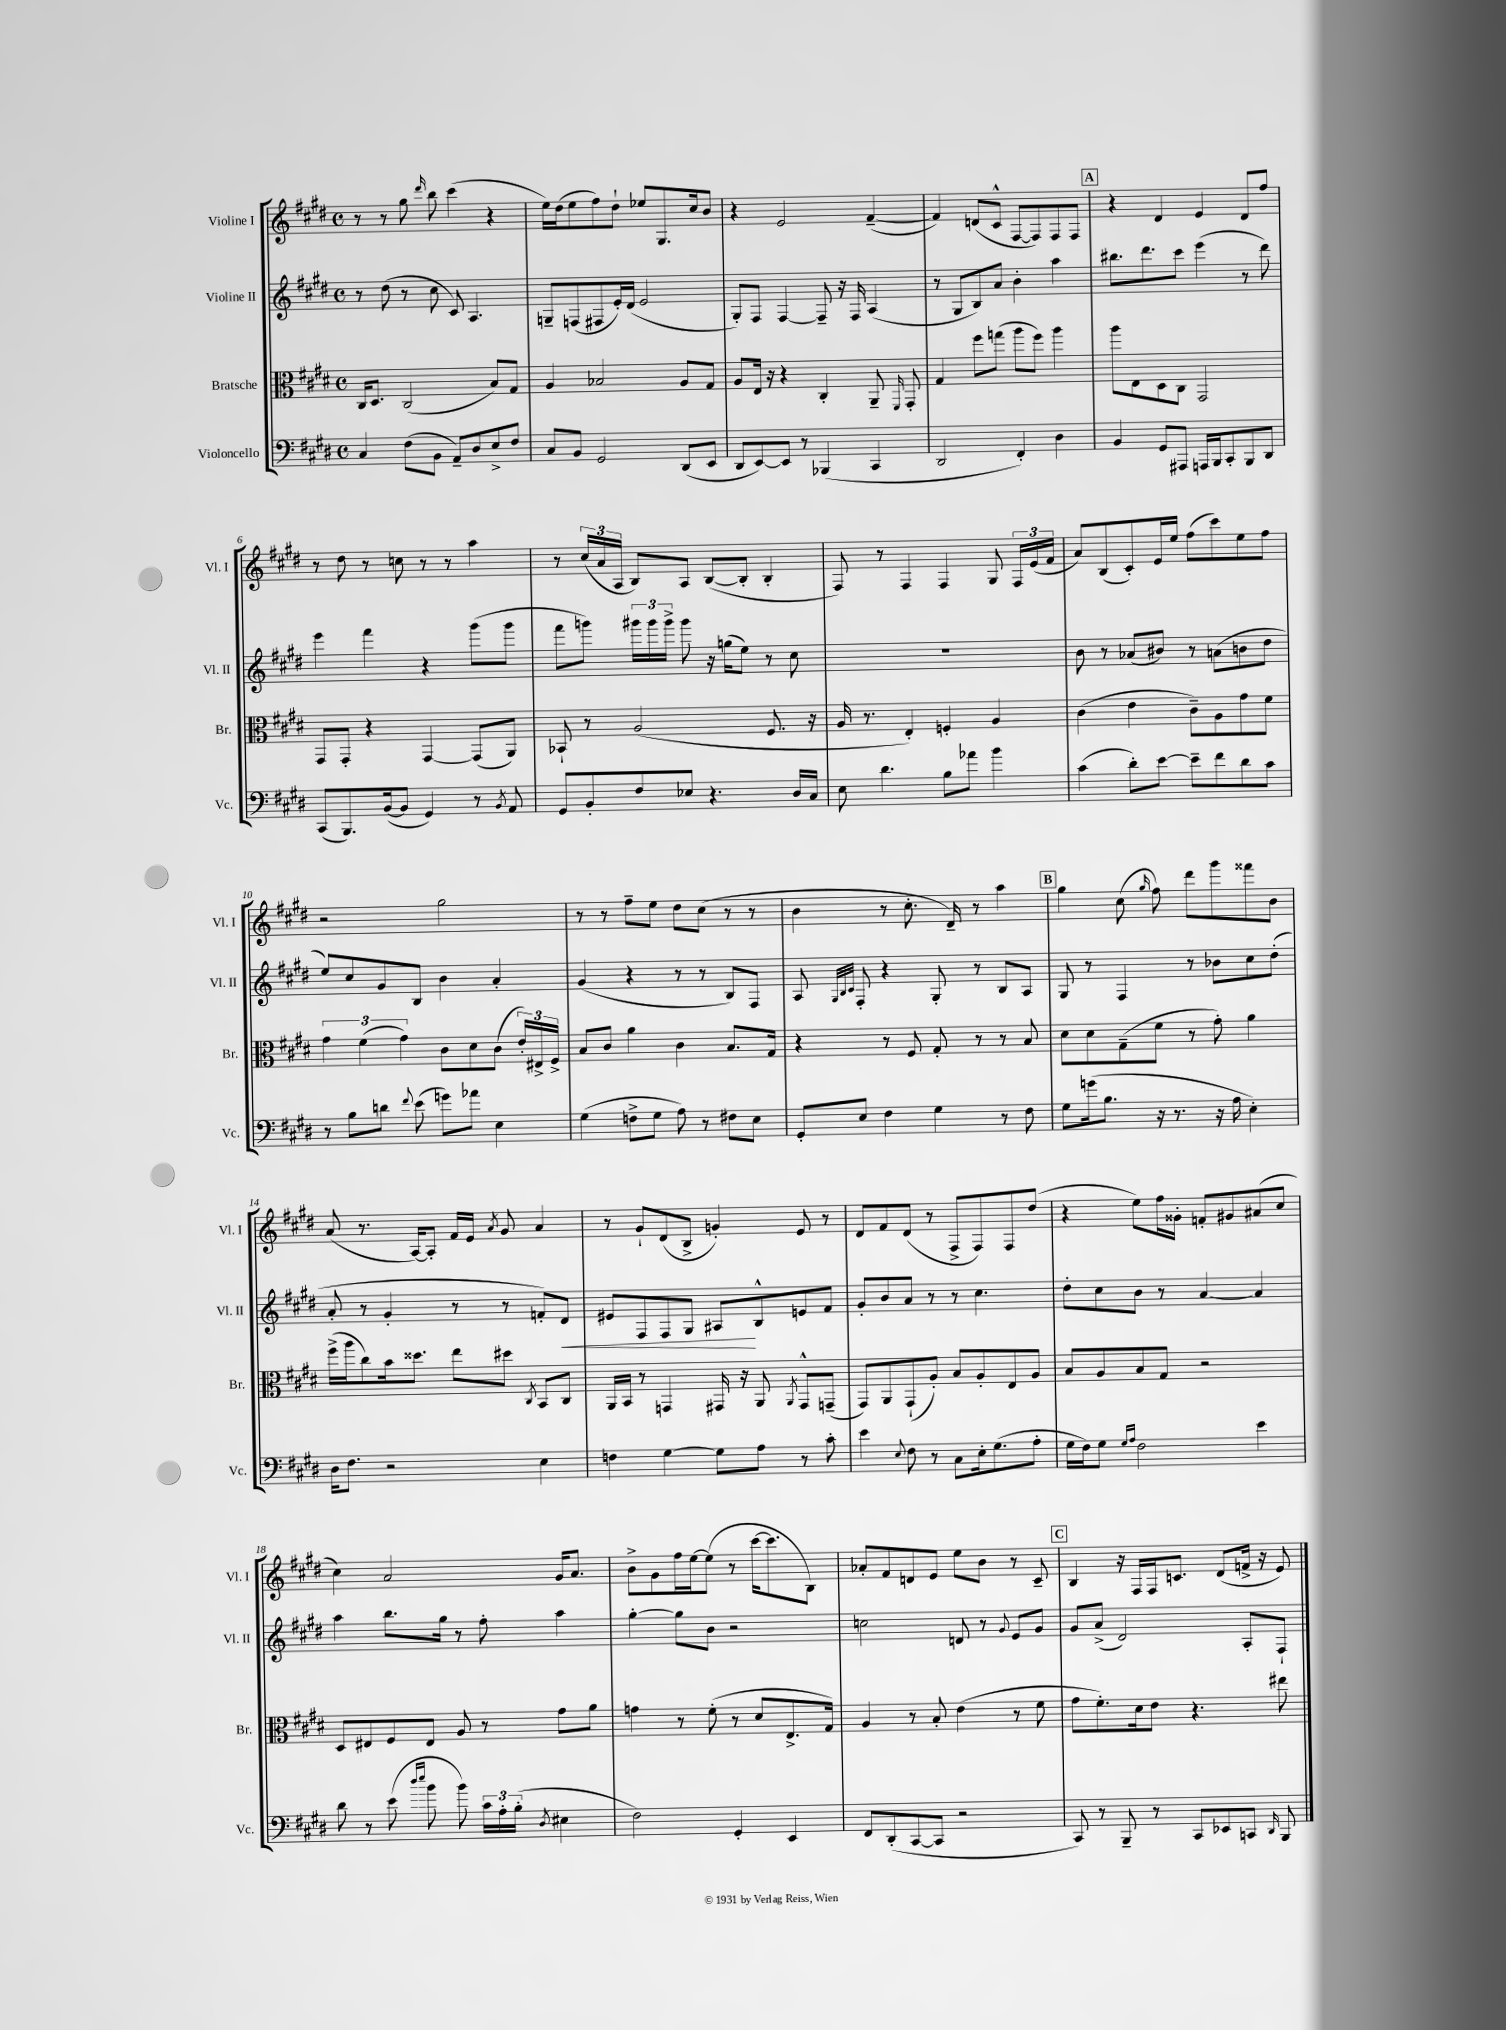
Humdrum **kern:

**kern	**kern	**kern	**kern
*staff4	*staff3	*staff2	*staff1
*clefF4	*clefC3	*clefG2	*clefG2
*k[f#c#g#d#]	*k[f#c#g#d#]	*k[f#c#g#d#]	*k[f#c#g#d#]
*M4/4	*M4/4	*M4/4	*M4/4
*met(c)	*met(c)	*met(c)	*met(c)
4C#	16C#	8r	8r
.	8.D#	.	.
.	.	(8dd#	8r
(8F#	(2C#	8r	8gg#
.	.	.	16qqddd#
8BB	.	8cc#	8bb
8AA~)	.	8c#)	(4ccc#
8D#	.	4.A	.
8E^	8B)	.	4r
8F#	8G#	.	.
=	=	=	=
8C#	4A	8G~	16ee)
.	.	.	(16dd#
8BB	.	(8F	8ee
2GG#	2B-	8F#	8ff#)
.	.	16e')	8dd#`
.	.	(16d#	.
.	.	2e	8ee-
.	.	.	8.G#
(8DD#	8A	.	.
.	.	.	16cc#
8EE	8G#	.	8b
=	=	=	=
8DD#	8A	8G#')	4r
[8EE)	16E	8F#	.
.	16r	.	.
8EE]	4r	[4F#	2e
8r	.	.	.
(4BBB-	4C#'	8F#~]	.
.	.	16r	.
.	.	16F#	.
4CC#	8AA~	(4A	([4f#~
.	16qqFF#	.	.
.	8GG#'	.	.
=	=	=	=
2DD#	4G#	8r	4f#])
.	.	8G#	.
.	8ff#	8B)	(8d
.	(8gg	8a	8c#^^
4FF#')	8aa	4b'	[8F#
.	8ff#)	.	8F#])
4D#	4aa	4aa	8F#
.	.	.	8F#
=	=	=	=
4BB	8aa	8.bb#	4r
.	8E	.	.
.	.	8.ddd#	.
8GG#	8D#	.	4d#
8AAA#	8C#	8ccc#	.
16AAA	2GG#	(4eee	4e
16BBB	.	.	.
8CC#'	.	.	.
8BBB	.	8r	8d#
8DD#	.	8ddd#)	8ff#
=	=	=	=
(8CC#	8GG#	4eee	8r
8.BBB)	8GG#'	.	8dd#
.	4r	4fff#	8r
([16BB	.	.	.
8BB]	.	.	8cc
4GG#)	[4GG#	4r	8r
.	.	.	8r
8r	(8GG#]	(8ggg#	4aa
8qBB	.	.	.
8AA	8AA)	8ggg#	.
=	=	=	=
8GG#	8BB-`	8fff#	8r
8BB'	8r	8ggg)	(24cc#
.	.	.	24a
.	.	.	24A
8F#	(2A	24ggg#	8B)
.	.	24ggg#	.
.	.	24ggg#^	.
8E-	.	8ggg#	8A
4.r	.	16r	([8B
.	.	(16gg	.
.	.	8ee)	8B']
.	8.F#	8r	4B'
16D#	.	8cc#	.
16C#	16r	.	.
=	=	=	=
8E	16A	1r	8F#)
.	8.r	.	.
4.d#	.	.	8r
.	4E')	.	4F#
8B	4F'	.	4F#
8a-	.	.	.
4b	4A	.	8G#
.	.	.	24F#
.	.	.	(24e
.	.	.	24f#
=	=	=	=
(4c#	(4c#	8b	8a)
.	.	8r	(8B
8d#')	4e	(8a-	8c#')
[8e	.	8b#)	16e
.	.	.	16ee
8e~]	8c#~)	8r	(8ff#
8f#	8A	(8a	8ccc#)
8d#	8g#	8b	8ee
8c#	8f#	8dd#	8ff#
=	=	=	=
8r	6g#	8ee)	2r
8B	.	8cc#	.
.	(6f#	.	.
8d	.	8g#	.
.	6g#)	.	.
8qqf#	.	.	.
(8e	.	8B	.
8g)	8c#	4b	2gg#
8a-	8d#	.	.
4E	(8c#	4a'	.
.	24e')	.	.
.	24E#^	.	.
.	24F#^	.	.
=	=	=	=
(4G#	8B	(4g#	8r
.	8c#	.	8r
8F^	4a	4r	8ff#~
8G#	.	.	8ee
8A)	4c#	8r	8dd#
8r	.	8r	(8cc#
8F#	8.B	8B)	8r
8E	.	8F#	8r
.	16G#	.	.
=	=	=	=
8GG#'	4r	8A	4b
.	.	32qqG#	.
.	.	32qqB	.
.	.	32qqc#	.
8E	.	8F#'	.
4F#	8r	4r	8r
.	8F#	.	8.cc#'
4G#	8G#'	8G#'	.
.	.	.	16d#~)
.	8r	8r	8r
8r	8r	8B	4aa
8F#	8B	8A	.
=	=	=	=
8G#	8d#	8G#	4gg#
(16g	8d#	8r	.
8.B	.	.	.
.	(8G#~	4F#	(8cc#
.	.	.	16qqgg#
16r	8f#	.	8ff#)
8.r	.	.	.
.	8r	8r	8ddd#
16r	8g#')	8b-	8ggg#
16A	.	.	.
4E')	4a	8cc#	8fff##
.	.	(8dd#'	8b
=	=	=	=
16D#	(16ff#^	8a'	(8a
8.F#	16aa	.	.
.	8cc#)	8r	8.r
2r	16b	4g#'	.
.	8.dd##	.	[16A)
.	.	.	8A']
.	8ee	8r	16f#
.	.	.	16e
.	.	.	8qa
.	8dd#	8r	8g#
.	8qC#	.	.
4E	8BB	8f')	4a
.	8C#	8d#	.
=	=	=	=
4F	16AA	8e#	8r
.	16BB	.	.
.	8r	8F#	8g#`
[4G#	4GG	8F#	(8d#
.	.	8G#	8B^
8G#]	16GG#	8A#	4g')
.	16r	.	.
8A	8AA	8B^^	.
.	8qAA	.	.
8r	8GG#^^	8e	8e
8c#'	(8GG~	8f#	8r
=	=	=	=
4e	8GG#)	8g#'	8d#
.	8AA	8b	8f#
8qqE	.	.	.
8F#	(8GG#`	8a	(8d#
8r	8A')	8r	8r
8C#	8B	8r	8F#^
16E'	8A'	4.cc#	8F#)
(8.G#	.	.	.
.	8E	.	8F#
8A'	8A	.	(8dd#
=	=	=	=
16G#	8B	8dd#'	4r
16F#)	.	.	.
8G#	8A	8cc#	.
16qqG#	.	.	.
16qqA	.	.	.
2F#	8B	8b	8ee)
.	8G#	8r	16ff#
.	.	.	16g##'
.	2r	[4a	8f'
.	.	.	8g#
4e	.	4a]	(8a#
.	.	.	8cc#
=	=	=	=
8d#	8D#	4aa	4cc#)
8r	8E#	.	.
(8e	8F#	8.bb	2a
16qqdd#	.	.	.
16qqee	.	.	.
8b	8E#	.	.
.	.	16gg#	.
8b)	8A	8r	.
24c#	8r	8ff#'	.
24A'	.	.	.
(24B'	.	.	.
8qD#	.	.	.
4E#	8g#	4aa	16g#
.	.	.	8.a
.	8a	.	.
=	=	=	=
2F#)	4g	[4gg#'	8b^
.	.	.	8g#
.	8r	8gg#]	16ff#
.	.	.	[16ee
.	(8f#'	8b	(8ee]
4GG#'	8r	2r	8r
.	8d#	.	[16ccc#
.	.	.	8.ccc#]
4EE	8.E^	.	.
.	.	.	8B)
.	16G#)	.	.
=	=	=	=
8FF#	4A	2cc	8a-'
(8DD#'	.	.	8f#
[8CC#	8r	.	8d
8CC#]	8B'	.	8e
2r	(4e	8d	8ee
.	.	8r	8b
.	.	8qqg#	.
.	8r	8e	8r
.	8f#	8g#	8c#~
=	=	=	=
8CC#)	8g#	8g#	4B
8r	8.f#')	(8a^	.
8BBB~	.	2d#)	16r
.	16d#	.	16F#
8r	8e	.	16F#
.	.	.	8.c
8CC#	4.r	.	.
8EE-	.	.	(8d#
8CC	.	8A'	16f^
.	.	.	16r
16qqDD#	.	.	.
8BBB	8ee#	8F#`	8e)
==	==	==	==
*-	*-	*-	*-
